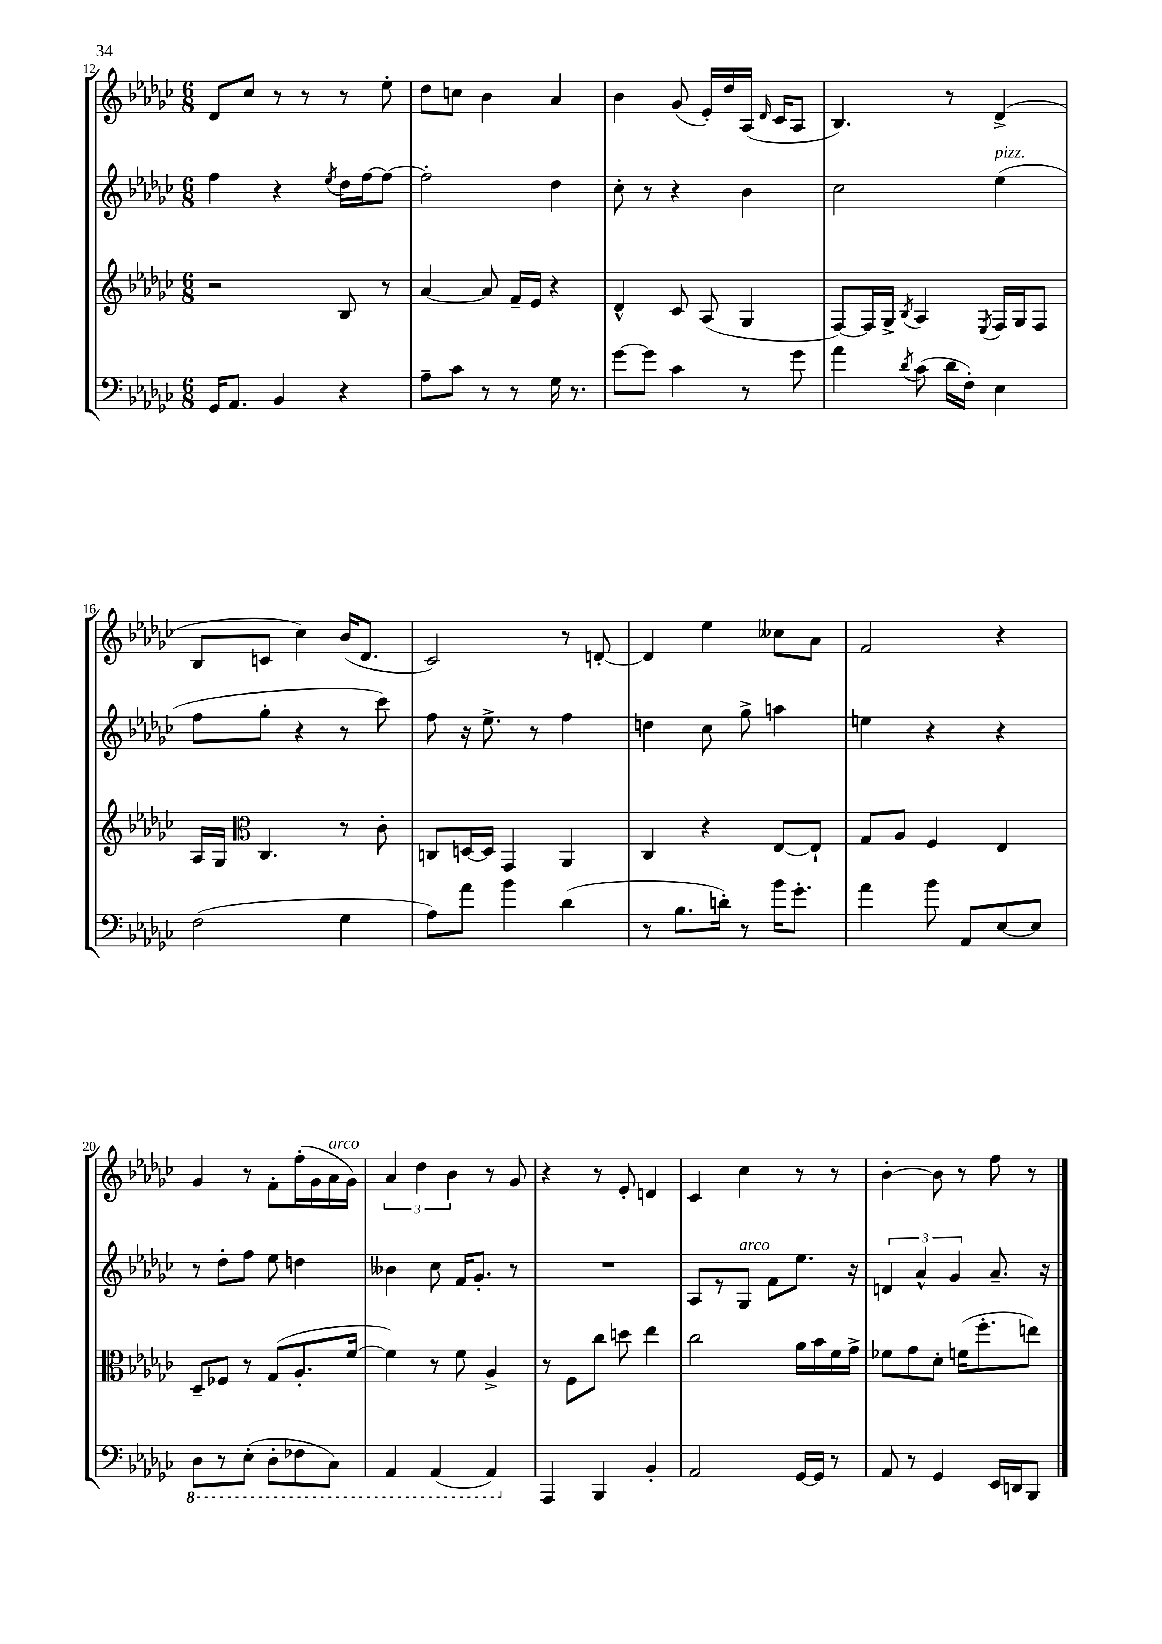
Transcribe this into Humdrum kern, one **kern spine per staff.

**kern	**kern	**kern	**kern
*staff4	*staff3	*staff2	*staff1
*clefF4	*clefG2	*clefG2	*clefG2
*k[b-e-a-d-g-c-]	*k[b-e-a-d-g-c-]	*k[b-e-a-d-g-c-]	*k[b-e-a-d-g-c-]
*M6/8	*M6/8	*M6/8	*M6/8
16GG-/LK	2r	4ff\	8d-/L
8.AA-/J	.	.	.
.	.	.	8cc-/J
4BB-/	.	4r	8r
.	.	.	8r
.	.	8qee-/	.
4r	8B-/	16dd-\LL	8r
.	.	[16ff\J	.
.	8r	8ff\_J	8ee-'\
=	=	=	=
8A-~\L	[4a-/	2ff'\]	8dd-\L
8c-\J	.	.	8cc\J
8r	8a-/]	.	4b-\
8r	16f~/LL	.	.
.	16e-/JJ	.	.
16G-\	4r	4dd-\	4a-/
8.r	.	.	.
=	=	=	=
[8g-\L	4d-^^/	8cc-'\	4b-\
8g-\]J	.	8r	.
4c-\	8c-/	4r	(8g-/
.	(8A-/	.	16e-'/LL)
.	.	.	16dd-/
8r	4G-/	4b-\	(16A-/JJ
.	.	.	16qqd-/
.	.	.	16c-/LK
8g-\	.	.	8A-/J
=	=	=	=
4a-\	[8F/L)	2cc-\	4.B-/)
.	16F/]L	.	.
.	16G-^/JJ	.	.
8qd-/	8qB-/	.	.
(8c-\	4A-/	.	.
16d-\LL	.	.	8r
16F'\JJ)	.	.	.
.	8qE-/	.	.
4E-\	16F/LL	(4ee-\	(4d-^/
.	16G-/J	.	.
.	8F/J	.	.
=	=	=	=
(2F\	16A-/LL	8ff\L	8B-/L
.	16G-/JJ	.	.
*	*clefC3	*	*
.	4.C-/	8gg-'\J	8c/J
.	.	4r	4cc-\)
4G-\	8r	8r	(16b-/LK
.	.	.	8.d-/J
.	8c-'\	8ccc-\)	.
=	=	=	=
8A-\L)	8C/L	8ff\	2c-/)
8a-\J	[16D/L	16r	.
.	16D/]JJ	8.ee-^\	.
4b-\	4GG-/	.	.
.	.	8r	.
(4d-\	4AA-/	4ff\	8r
.	.	.	[8d'/
=	=	=	=
8r	4C-/	4dd\	4d/]
8.B-\L	.	.	.
.	4r	8cc-\	4ee-\
16d'\Jk)	.	.	.
8r	.	8gg-^\	.
16b-\LK	[8E-/L	4aa\	8cc--\L
8.g-'\J	.	.	.
.	8E-`/]J	.	8a-\J
=	=	=	=
4a-\	8G-/L	4ee\	2f/
.	8A-/J	.	.
8b-\	4F/	4r	.
8AA-/L	.	.	.
[8E-/	4E-/	4r	4r
8E-/]J	.	.	.
=	=	=	=
8DD-\L	8D-~/L	8r	4g-/
8r	8F-/J	8dd-'\L	.
(8EE-'\J	8r	8ff\J	8r
8DD-'\L	(8G-/L	8ee-\	8f'\L
8FF-\	8.A-'/	4dd\	(16ff'\L
.	.	.	16g-\
8CC-\J)	.	.	16a-\
.	[16f/Jk	.	16g-\JJ)
=	=	=	=
4AAA-/	4f\])	4b--\	6a-/
.	.	.	6dd-\
(4AAA-/	8r	8cc-\	.
.	.	.	6b-\
.	8f\	16f/LK	.
.	.	8.g-'/J	.
4AAA-/)	4A-^/	.	8r
.	.	8r	8g-/
=	=	=	=
4AAA-/	8r	2.r	4r
.	8F\L	.	.
4BBB-/	8cc-\J	.	8r
.	8dd\	.	8e-'/
4BB-'/	4ee-\	.	4d/
=	=	=	=
2AA-/	2cc-\	8A-/L	4c-/
.	.	8r	.
.	.	8G-/J	4cc-\
.	.	8f\L	.
[16GG-/LL	16a-\LL	8.ee-\J	8r
16GG-/]JJ	16b-\	.	.
8r	16f\	.	8r
.	16g-^\JJ	16r	.
=	=	=	=
8AA-/	8f-\L	6d/	[4b-'\
8r	8g-\	.	.
.	.	6a-^^/	.
4GG-/	8d-'\J	.	8b-\]
.	.	6g-/	.
.	(16f\LK	.	8r
.	8.ff'\	.	.
16EE-/LL	.	8.a-~/	8ff\
16DD/J	.	.	.
8BBB-/J	8ee\J)	.	8r
.	.	16r	.
==	==	==	==
*-	*-	*-	*-
